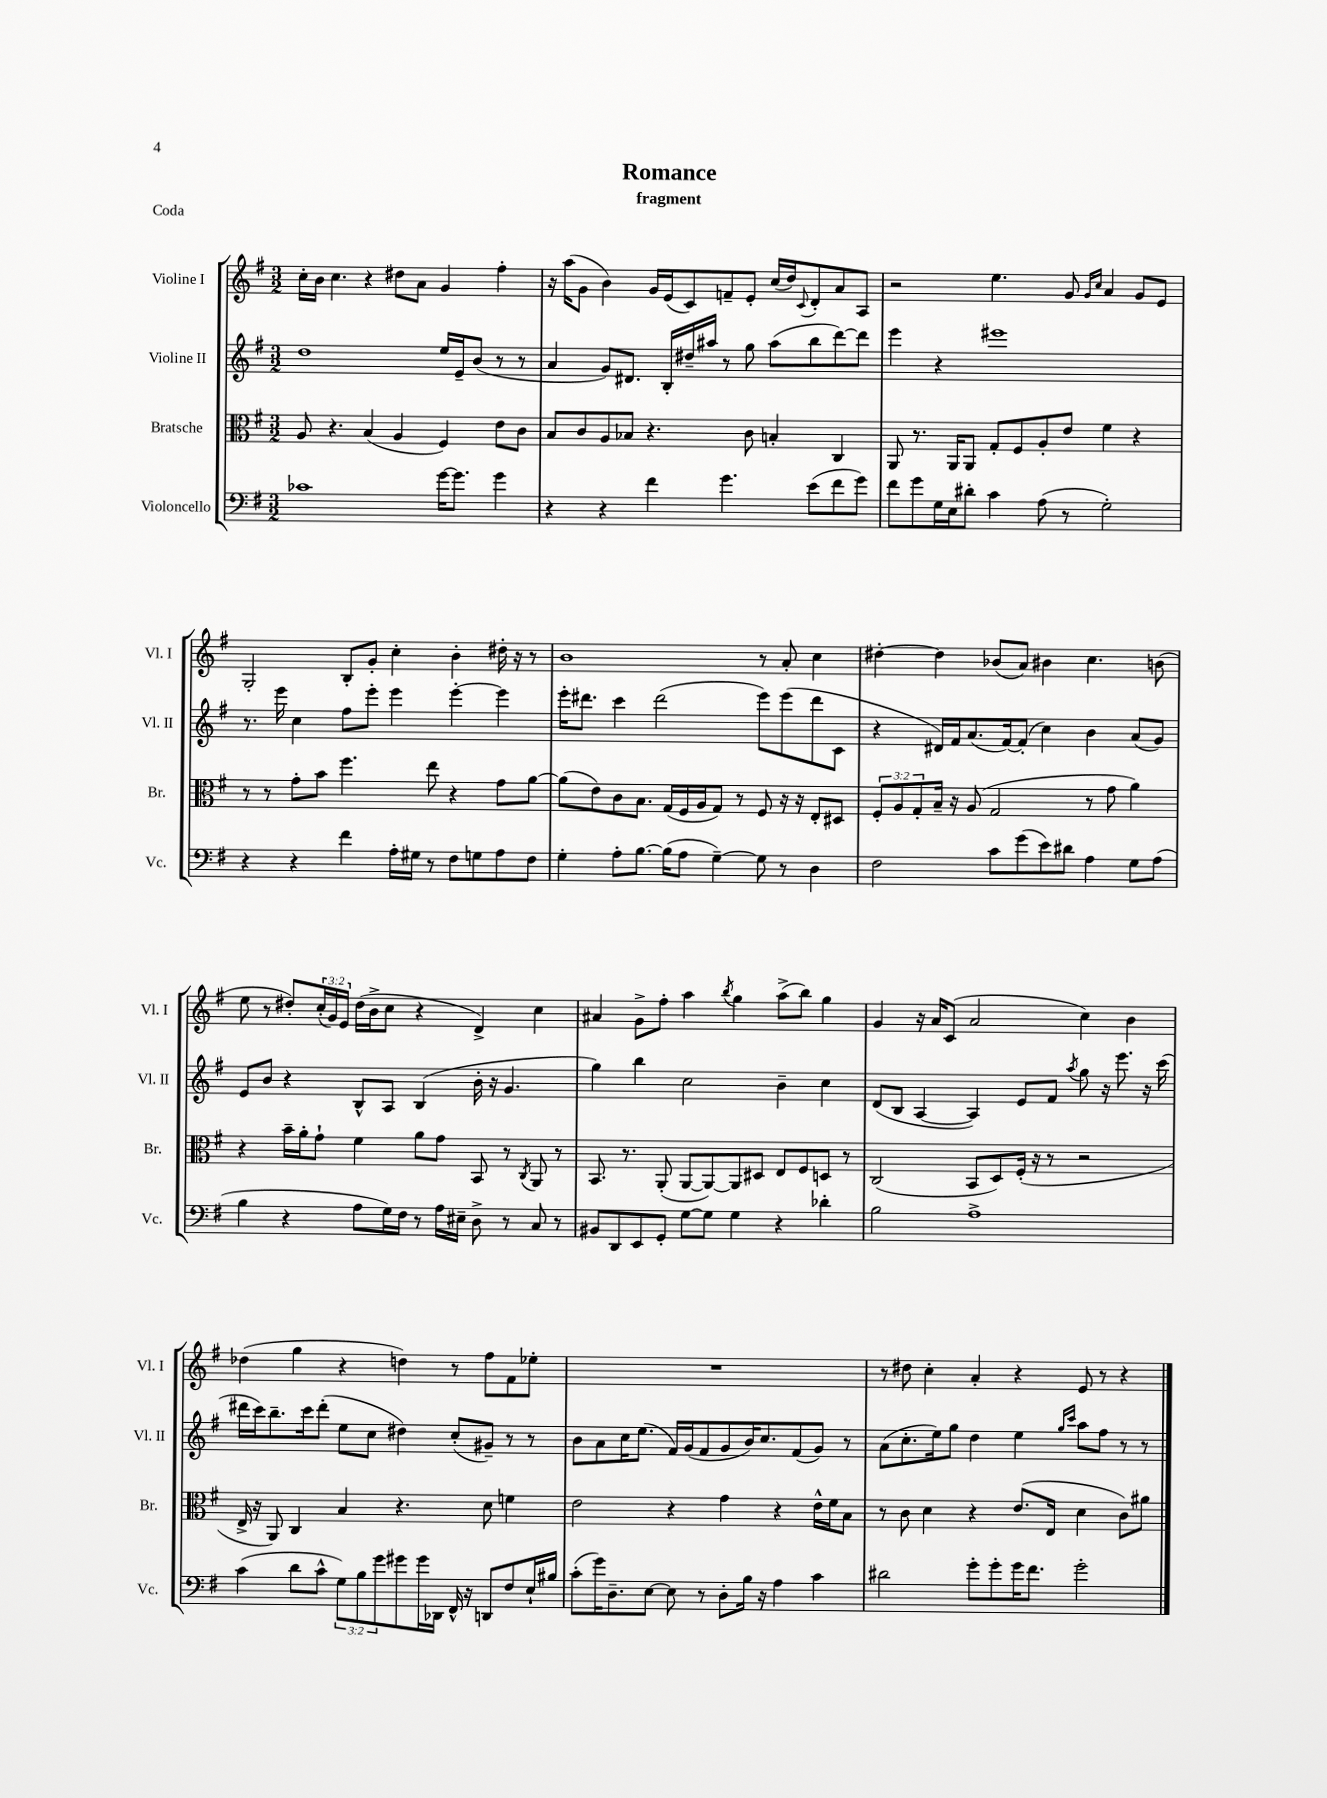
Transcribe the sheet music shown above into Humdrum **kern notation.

**kern	**kern	**kern	**kern
*staff4	*staff3	*staff2	*staff1
*clefF4	*clefC3	*clefG2	*clefG2
*k[f#]	*k[f#]	*k[f#]	*k[f#]
*M3/2	*M3/2	*M3/2	*M3/2
1c-	8A	1dd	16cc'
.	.	.	16b
.	4.r	.	4.cc
.	(4B	.	4r
.	4A	.	8dd#
.	.	.	8a
[16g	4F#)	16ee	4g
8.g]	.	16e~	.
.	.	(8b	.
4g	8e	8r	4ff#'
.	8c	8r	.
=	=	=	=
4r	8B	4a	16r
.	.	.	(16aa
.	8c	.	8g
4r	8A	8g)	4b)
.	8B-	8.d#	.
4f#	4.r	.	16g
.	.	16B'	(16e
.	.	16dd#~	8c)
.	.	16aa#	.
4.g	.	8r	8f~
.	8c	8gg	8e'
.	4B'	(8aa#	(16cc
.	.	.	16dd)
.	.	.	8qqc
(8e	.	8bb	8d'
8f#	4C	[8ddd)	8a
8g)	.	8ddd]	8A
=	=	=	=
8f#	8AA	4eee	2r
8g	8.r	.	.
16G	.	4r	.
16E	16AA	.	.
8d#'	8AA	.	.
4c	8G'	1eee#	4.ee
.	8F#	.	.
(8A	8A'	.	.
8r	8e	.	8g
.	.	.	16qqg
.	.	.	16qqcc
2G')	4f#	.	4a
.	4r	.	8g
.	.	.	8e
=	=	=	=
4r	8r	8.r	2G'
.	8r	.	.
.	.	16eee	.
4r	8g'	4cc	.
.	8b	.	.
4f#	4.ff#	8ff#	8B'
.	.	8eee'	8g'
16A'	.	4eee	4cc'
16G#	.	.	.
8r	8ee	.	.
8F#	4r	[4eee'	4b'
8G	.	.	.
8A	8g	4eee]	16dd#'
.	.	.	16r
8F#	[8a	.	8r
=	=	=	=
4G'	(8a]	16eee'	1b
.	.	8.ddd#	.
.	8e)	.	.
8A'	8c	4ccc	.
[8.B	8.B	.	.
.	.	(2ddd#	.
(16B]	(16G	.	.
8A	16F#	.	.
.	16A	.	.
[4G~)	8G)	.	.
.	8r	.	.
8G]	8F#	8eee)	8r
8r	16r	(8eee	8a'
.	16r	.	.
4D	8E'	8ddd#	4cc
.	8D#	8c	.
=	=	=	=
2F#	12F#'	4r	[4dd#'
.	12A	.	.
.	12G'	.	.
.	16B~	16d#)	4dd#]
.	16r	16f#	.
.	(8A	(8.a	.
8c	2G	.	(8b-
.	.	[16f#)	.
(8g	.	(8f#']	8a)
8e)	.	4cc)	4b#
8d#	.	.	.
4A	8r	4b	4.cc
.	8g	.	.
8G	4a)	(8a	.
(8A	.	8g)	(8b
=	=	=	=
4B	4r	8e	8ee
.	.	8b	8r
4r	16b~	4r	8dd#')
.	16a'	.	.
.	8g`	.	(24cc'
.	.	.	24g)
.	.	.	24e
8A	4f#	8B^^	(16dd#
.	.	.	16b^
16G)	.	8A	8cc
16F#	.	.	.
8r	8a	(4B	4r
16A	8g	.	.
16E#~	.	.	.
8D^	8BB	16b'	4d^)
.	.	16r	.
8r	8r	4.g	.
.	8qC	.	.
8C	8AA	.	4cc
8r	8r	.	.
=	=	=	=
8BB#	8.BB	4gg)	4a#
8DD	.	.	.
.	8.r	.	.
8EE	.	4bb	8g^
8GG'	(8AA'	.	8ff#'
[8G	[8AA	2cc	4aa
8G]	8AA_)	.	.
.	.	.	8qbb
4G	8AA]	.	4gg
.	8D#	.	.
4r	8E	4b~	(8aa^
.	8F#	.	8bb)
4d-'	8D	4cc	4gg
.	8r	.	.
=	=	=	=
2B	(2C	(8d	4g
.	.	8B	.
.	.	[4A	16r
.	.	.	16a
.	.	.	(8c
1A^	8BB	4A])	2a
.	8D)	.	.
.	(16F#'	8e	.
.	16r	.	.
.	8r	8f#	.
.	.	8qaa	.
.	2r	8gg	4cc)
.	.	16r	.
.	.	8.eee	.
.	.	.	4b
.	.	16r	.
.	.	(16ccc	.
=	=	=	=
(4c	16E^	16ddd#	(4dd-
.	16r	16ccc)	.
.	8AA)	8.bb~	.
8d	4C	.	4gg
.	.	16ccc	.
8c^^	.	(8ddd#'	.
12G)	4B	8ee	4r
12B	.	.	.
.	.	8cc	.
12g	.	.	.
8g#	4.r	4dd#)	4dd)
16g#	.	.	.
16DD-	.	.	.
16FF#^^	.	(8cc'	8r
16r	.	.	.
8DD	8d	8g#~)	8ff#
8F#	4f	8r	8f#
16E`	.	8r	8ee-'
16B#	.	.	.
=	=	=	=
(8c'	2e	8b	1.r
16g)	.	8a	.
8.D~	.	.	.
.	.	16cc	.
.	.	(8.ee	.
[8E	.	.	.
8E]	4r	16f#)	.
.	.	(16g	.
8r	.	8f#	.
8D'	4g	8g	.
16B	.	16b)	.
16r	.	8.cc	.
4A	4r	.	.
.	.	(8f#	.
4c	16e^^	8g)	.
.	16f#	.	.
.	8B	8r	.
=	=	=	=
2d#	8r	(8a	8r
.	8c	8.cc'	8dd#
.	4d	.	4cc'
.	.	16ee)	.
.	.	8gg	.
8g'	4r	4dd	4a'
8g'	.	.	.
16g	(8.e	4ee	4r
8.f#	.	.	.
.	16E	.	.
.	.	16qqgg	.
.	.	16qqccc	.
2g'	4d	8aa	8e
.	.	8ff#	8r
.	8c)	8r	4r
.	8a#	8r	.
==	==	==	==
*-	*-	*-	*-
